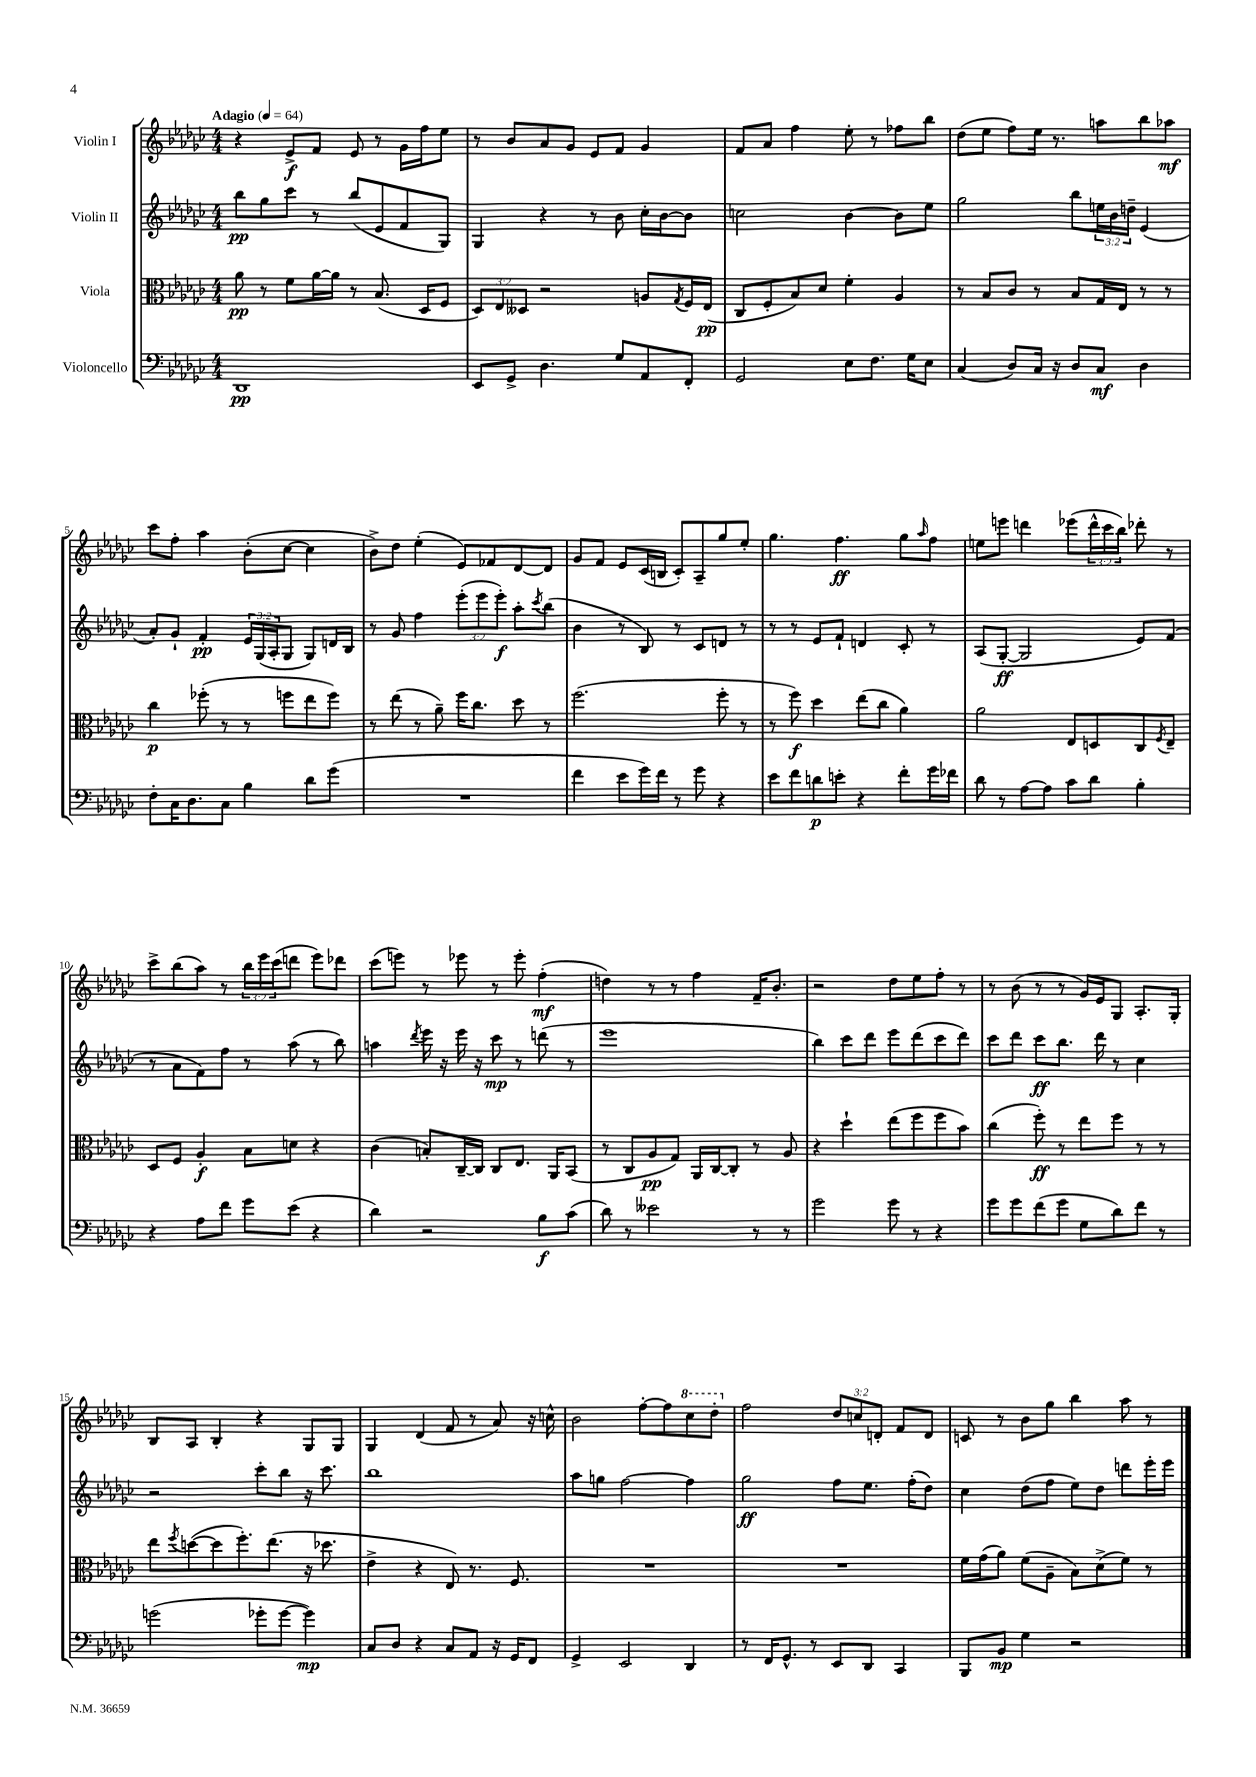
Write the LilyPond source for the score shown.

<<
\new StaffGroup <<
\new Staff = "s0" \with { instrumentName = "Violin I" } {
    \clef treble \key ges \major \numericTimeSignature \time 4/4 \override Staff.TupletNumber.text = #tuplet-number::calc-fraction-text \tempo "Adagio" 4 = 64
    r4 ees'8->\f f'8 ees'8 r8 ges'16 f''16 ees''8 |
    r8 bes'8 aes'8 ges'8 ees'8 f'8 ges'4 |
    f'8 aes'8 f''4 ees''8-. r8 fes''8 bes''8 |
    des''8( ees''8 f''8) ees''16 r8. a''8 bes''8 aes''8\mf |
    ces'''8 f''8-. aes''4 bes'8-.( ces''8~ ces''4 |
    bes'8->) des''8 ees''4-.( ees'8) fes'8 des'8~ des'8 |
    ges'8 f'8 ees'8 ces'16( b16 ces'8-.) aes8-- ges''8 ees''8-. |
    ges''4. f''4.\ff ges''8 \grace { aes''16 } f''8 |
    e''8 e'''8 d'''4 ees'''8( \tuplet 3/2 { d'''16-^ ces'''16 bes''16) } des'''8-. r8 |
    ces'''8-> bes''8( aes''8) r8 \tuplet 3/2 { bes''16 ees'''16 ces'''16( } d'''8 ees'''8) des'''8 |
    ces'''8( e'''8) r8 ees'''8 r8 ees'''8-. f''4-.\mf( |
    d''4) r8 r8 f''4 f'16-- bes'8.-. |
    r2 des''8 ees''8 f''8-. r8 |
    r8 bes'8( r8 r8 ges'16) ees'16 ges8 aes8.-. ges16-. |
    bes8 aes8 bes4-. r4 ges8 ges8 |
    ges4 des'4( f'8 r8 aes'8) r16 c''16-^ |
    bes'2 f''8~-. f''8 \ottava #1 ces'''8 des'''8-. \ottava #0 |
    f''2 \tuplet 3/2 { des''8 c''8 d'8-. } f'8 d'8 |
    c'8 r8 bes'8 ges''8 bes''4 aes''8 r8 \bar "|." |
}
\new Staff = "s1" \with { instrumentName = "Violin II" } {
    \clef treble \key ges \major \numericTimeSignature \time 4/4 \override Staff.TupletNumber.text = #tuplet-number::calc-fraction-text
    bes''8\pp ges''8 ces'''8 r8 bes''8( ees'8 f'8 ges8) |
    ges4 r4 r8 bes'8 ces''16-. bes'16~ bes'8 |
    c''2 bes'4~ bes'8 ees''8 |
    ges''2 bes''8 \tuplet 3/2 { e''16 bes'16 d''16-- } ees'4( |
    aes'8-.) ges'8-! f'4-.\pp \tuplet 3/2 { ees'16 ges16( aes16-. } ges8 ges8) d'16 bes16 |
    r8 ges'8 f''4 \tuplet 3/2 { ees'''8-.( ees'''8 ees'''8-.\f) } aes''8-. \acciaccatura { ces'''8 } bes''8( |
    bes'4 r8 bes8) r8 ces'8 d'8 r8 |
    r8 r8 ees'8 f'8-! d'4 ces'8-. r8 |
    aes8( ges8~-.\ff ges2 ees'8) f'8( |
    r8 aes'8 f'8) f''8 r8 aes''8( r8 bes''8) |
    a''4 \acciaccatura { des'''8 } ees'''16 r16 ees'''16 r16 ces'''8\mp r8 d'''8( r8 |
    ees'''1 |
    bes''4) ces'''8 des'''8 ees'''8 des'''8( ces'''8 des'''8) |
    ces'''8 des'''8 ces'''8\ff bes''8. des'''16 r8 ces''4 |
    r2 ces'''8-. bes''8 r16 ces'''8. |
    bes''1 |
    aes''8 g''8 f''2~ f''4 |
    ges''2\ff f''8 ees''8. f''16-.( des''8) |
    ces''4 des''8( f''8 ees''8) des''8 d'''8 ees'''16-. ees'''16 \bar "|." |
}
\new Staff = "s2" \with { instrumentName = "Viola" } {
    \clef alto \key ges \major \numericTimeSignature \time 4/4 \override Staff.TupletNumber.text = #tuplet-number::calc-fraction-text
    aes'8\pp r8 f'8 aes'16~ aes'16 r8 bes8.( des16 f8 |
    \tuplet 3/2 { des8) ees8 deses8 } r2 a8 \acciaccatura { ges8 } f16 ees16\pp( |
    ces8 f8-. bes8) des'8 f'4-. aes4 |
    r8 bes8 ces'8 r8 bes8 ges16 ees16 r8 r8 |
    ces''4\p fes''8-.( r8 r8 f''8 ees''8 f''8) |
    r8 ees''8( r8 aes'8--) f''16 ces''8. des''8 r8 |
    f''2.( f''8-. r8 |
    r8 f''8\f) des''4 ees''8( ces''8 aes'4) |
    aes'2 ees8 d8 ces8 \acciaccatura { f8 } ees8-- |
    des8 f8 aes4-.\f bes8 d'8 r4 |
    ces'4( b8-.) ces16~-- ces16 ces8 ees8. aes,16 bes,8( |
    r8 ces8 aes8\pp ges8) aes,16 ces16~ ces8-. r8 aes8 |
    r4 des''4-! ees''8( f''8 f''8 bes'8) |
    ces''4( f''8-.\ff) r8 ees''8 f''8 r8 r8 |
    ees''8 \acciaccatura { f''8 } d''8~( d''8 f''8.-.) ees''8.( r16 des''8. |
    ees'4-> r4 ees8) r8. f8. |
    R1 |
    R1 |
    f'16 ges'16( aes'8) f'8( aes8-- bes8) des'8->( f'8) r8 \bar "|." |
}
\new Staff = "s3" \with { instrumentName = "Violoncello" } {
    \clef bass \key ges \major \numericTimeSignature \time 4/4
    des,1\pp |
    ees,8 ges,8-> des4. ges8 aes,8 f,8-. |
    ges,2 ees8 f8. ges16 ees8 |
    ces4( des8) ces16 r16 des8 ces8\mf des4 |
    f8-. ces16 des8. ces8 bes4 des'8 ges'8( |
    R1 |
    f'4 ees'8 ges'16) f'16 r8 ges'8 r4 |
    ees'8 f'8 d'8\p e'8-. r4 f'8-. ges'16 fes'16 |
    des'8 r8 aes8~ aes8 ces'8 des'8 bes4-. |
    r4 aes8 f'8 ges'8 ees'8( r4 |
    des'4) r2 bes8\f ces'8( |
    des'8) r8 eeses'2 r8 r8 |
    ges'2 ges'8 r8 r4 |
    ges'8 ges'8 f'8( ges'8 ges8 des'8) f'8 r8 |
    g'2( ges'8-. ges'8~ ges'4\mp) |
    ces8 des8 r4 ces8 aes,8 r16 ges,16 f,8 |
    ges,4-> ees,2 des,4 |
    r8 f,16 ges,8.-^ r8 ees,8 des,8 ces,4 |
    bes,,8 bes,8\mp ges4 r2 \bar "|." |
}
>>
>>
